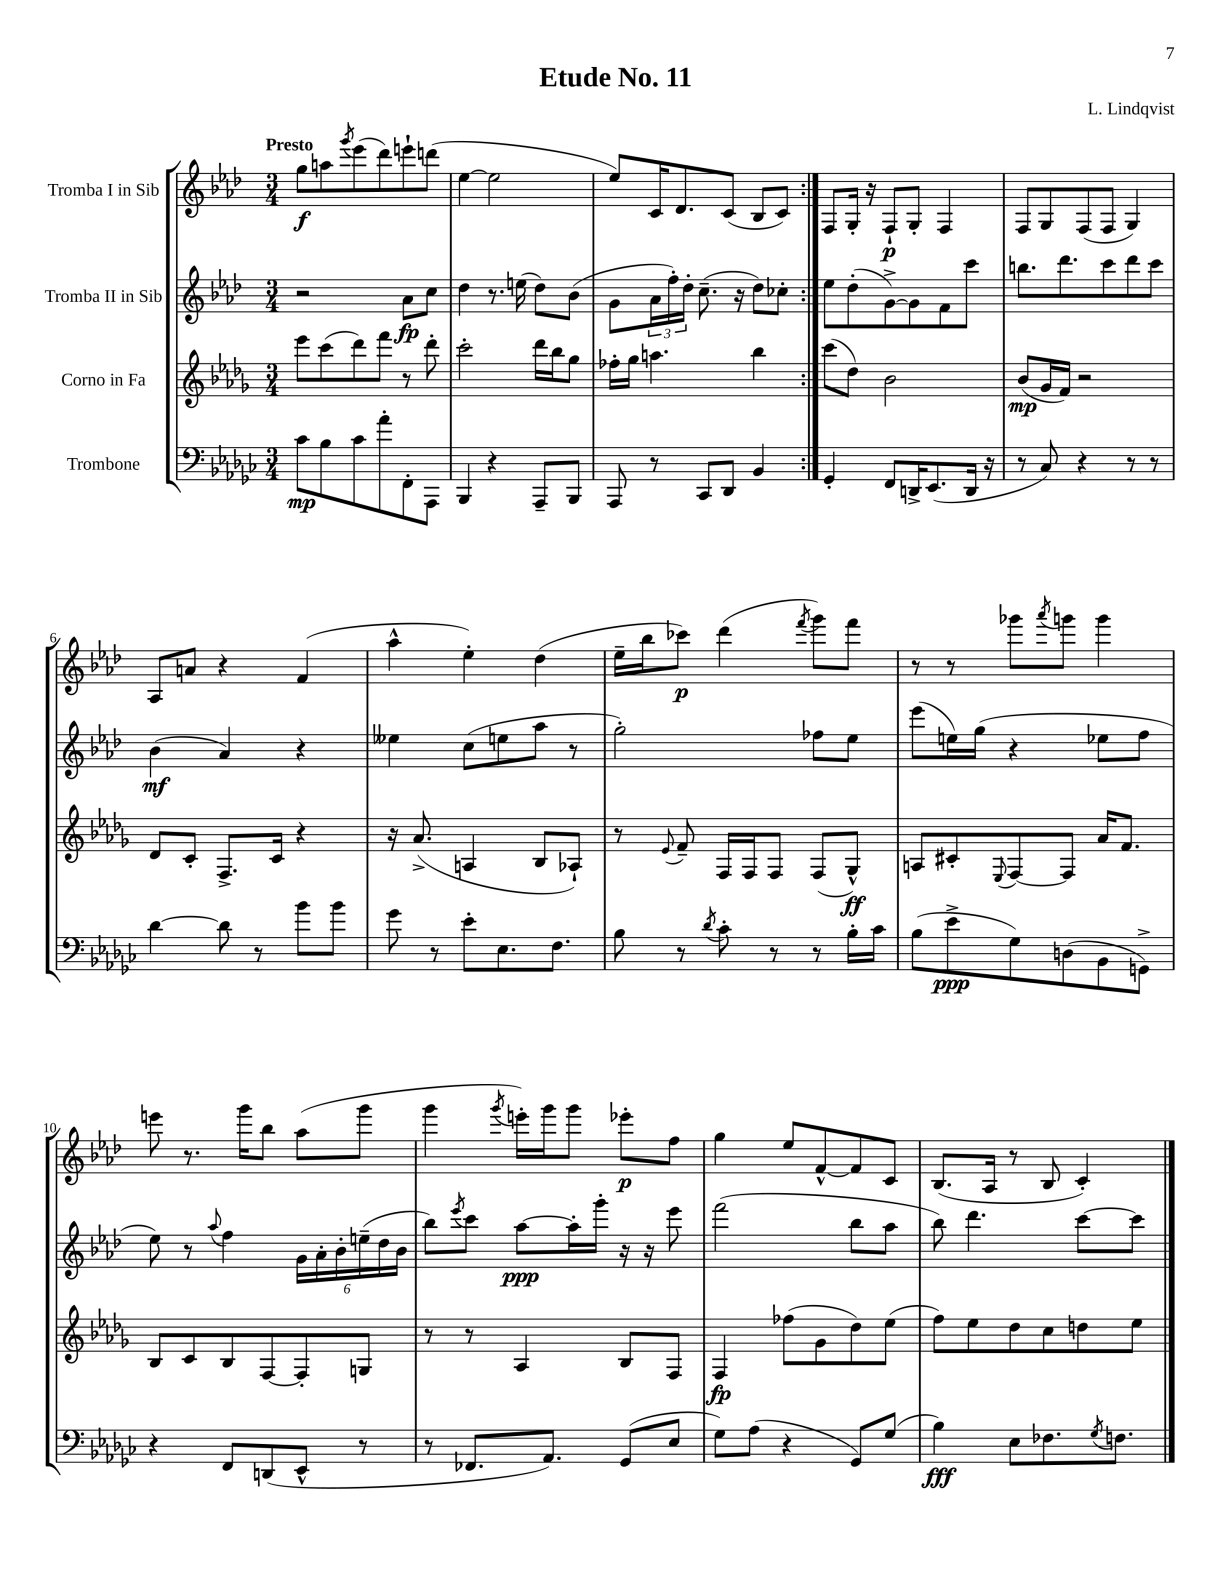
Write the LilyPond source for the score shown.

\header { title = "Etude No. 11" composer = "L. Lindqvist" }
<<
\new StaffGroup <<
\new Staff = "s0" \with { instrumentName = "Tromba I in Sib" } {
    \clef treble \key aes \major \numericTimeSignature \time 3/4 \tempo "Presto"
    \repeat volta 2 { g''8\f a''8 \acciaccatura { g'''8 } ees'''8( des'''8) e'''8-! d'''8( |
    ees''4~ ees''2 |
    ees''8) c'16 des'8. c'8( bes8 c'8) | }
    f8 g16-. r16 f8-!\p g8-. f4 |
    f8 g8 f8( f8 g4) |
    aes8 a'8 r4 f'4( |
    aes''4-^ ees''4-.) des''4( |
    ees''16-- bes''16 ces'''8\p) des'''4( \acciaccatura { f'''8 } g'''8) f'''8 |
    r8 r8 ges'''8 \acciaccatura { aes'''8 } g'''8 g'''4 |
    e'''8 r8. g'''16 bes''8 aes''8( g'''8 |
    g'''4 \acciaccatura { g'''8 } e'''16-.) g'''16 g'''8 ees'''8-.\p f''8 |
    g''4 ees''8 f'8~-^ f'8 c'8 |
    bes8.( aes16 r8 bes8 c'4-.) \bar "|." |
}
\new Staff = "s1" \with { instrumentName = "Tromba II in Sib" } {
    \clef treble \key aes \major \numericTimeSignature \time 3/4
    \repeat volta 2 { r2 aes'8\fp c''8 |
    des''4 r8. e''16( des''8) bes'8( |
    g'8 \tuplet 3/2 { aes'16 f''16-.) des''16-. } c''8.--( r16 des''8) ces''8-. | }
    ees''8 des''8-.( g'8~->) g'8 f'8 c'''8 |
    b''8. des'''8. c'''8 des'''8 c'''8 |
    bes'4\mf( aes'4) r4 |
    eeses''4 c''8( e''8 aes''8 r8 |
    g''2-.) fes''8 ees''8 |
    ees'''8( e''16) g''16( r4 ees''8 f''8 |
    ees''8) r8 \appoggiatura { aes''8 } f''4 \tuplet 6/4 { g'16 aes'16-. bes'16-. e''16--( des''16 bes'16 } |
    bes''8) \acciaccatura { ees'''8 } c'''8 aes''8~\ppp aes''16-. g'''16-. r16 r16 ees'''8 |
    f'''2( bes''8 aes''8 |
    bes''8) des'''4. c'''8~ c'''8 \bar "|." |
}
\new Staff = "s2" \with { instrumentName = "Corno in Fa" } {
    \clef treble \key des \major \numericTimeSignature \time 3/4
    \repeat volta 2 { ees'''8 c'''8( des'''8) f'''8 r8 des'''8-. |
    c'''2-. des'''16 bes''16 ges''8 |
    fes''16-. ges''16 a''4. bes''4 | }
    c'''8( des''8) bes'2 |
    bes'8\mp( ges'16 f'16) r2 |
    des'8 c'8-. f8.-> c'16 r4 |
    r16 aes'8.->( a4 bes8 aes8-!) |
    r8 \appoggiatura { ees'8 } f'8-- f16 f16 f8 f8( ges8-^\ff) |
    a8 cis'8-. \appoggiatura { ees8 } f8~ f8 aes'16 f'8. |
    bes8 c'8 bes8 f8~ f8-. g8 |
    r8 r8 aes4 bes8 f8 |
    f4\fp fes''8( ges'8 des''8) ees''8( |
    f''8) ees''8 des''8 c''8 d''8 ees''8 \bar "|." |
}
\new Staff = "s3" \with { instrumentName = "Trombone" } {
    \clef bass \key ges \major \numericTimeSignature \time 3/4
    \repeat volta 2 { ces'8\mp bes8 ces'8 aes'8-. f,8-. aes,,8 |
    bes,,4 r4 aes,,8-- bes,,8 |
    aes,,8 r8 ces,8 des,8 bes,4 | }
    ges,4-. f,8 d,16-> ees,8.( d,16 r16 |
    r8 ces8) r4 r8 r8 |
    des'4~ des'8 r8 bes'8 bes'8 |
    ges'8 r8 ees'8-. ees8. f8. |
    bes8 r8 \acciaccatura { des'8 } ces'8-. r8 r8 bes16-. ces'16 |
    bes8( ees'8->\ppp ges8) d8( bes,8 g,8->) |
    r4 f,8 d,8( ees,8-^ r8 |
    r8 fes,8. aes,8.) ges,8( ees8 |
    ges8) aes8( r4 ges,8) ges8( |
    bes4\fff) ees8 fes8. \acciaccatura { ges8 } f8. \bar "|." |
}
>>
>>
